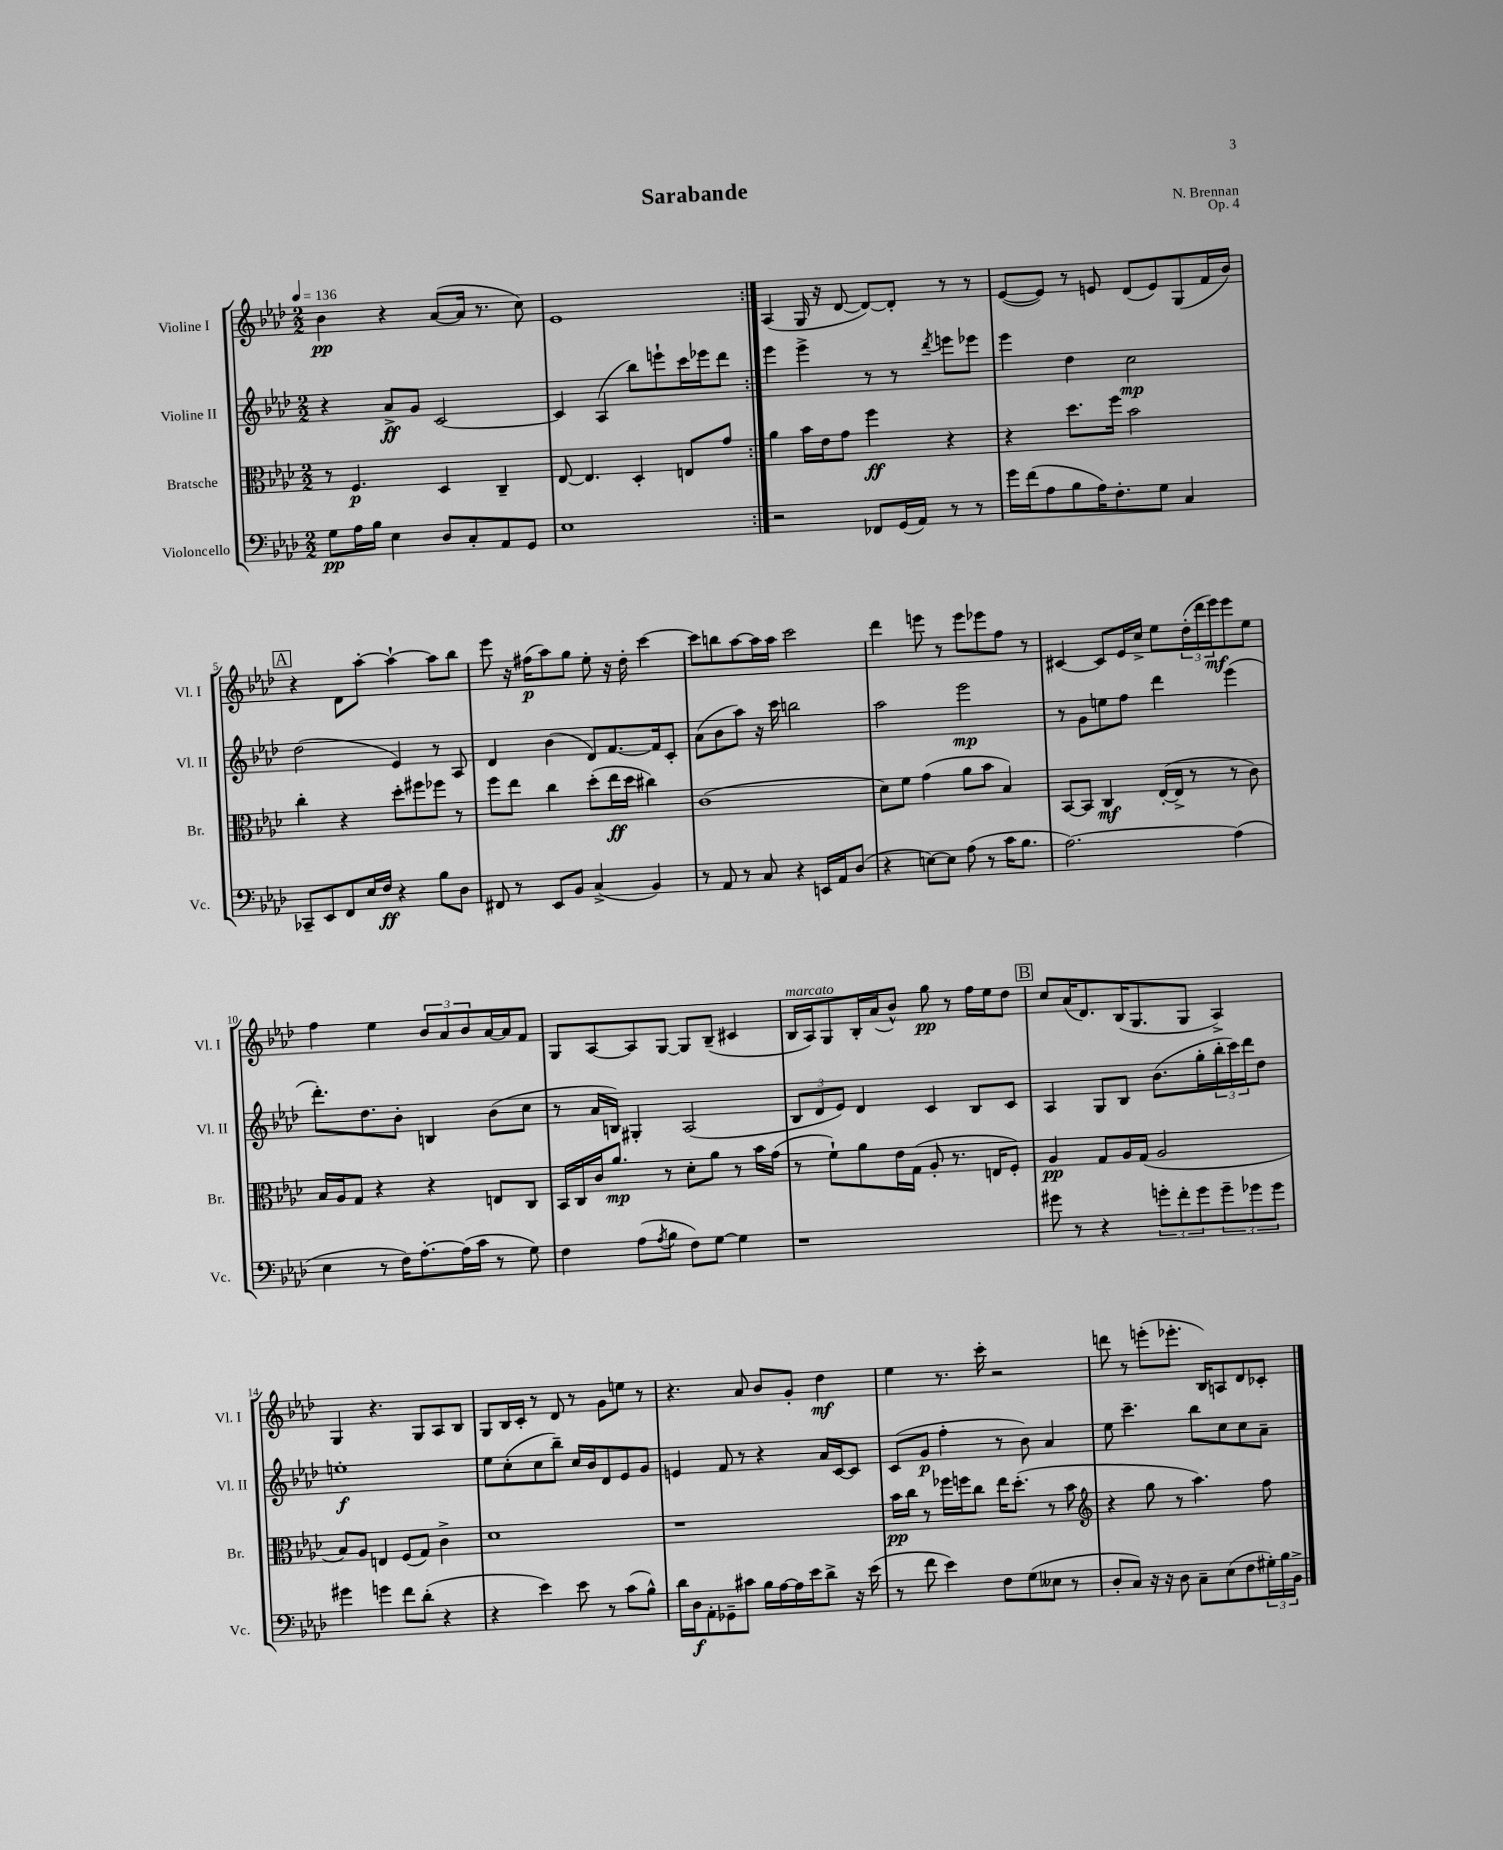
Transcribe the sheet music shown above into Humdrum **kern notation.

**kern	**kern	**kern	**kern
*staff4	*staff3	*staff2	*staff1
*clefF4	*clefC3	*clefG2	*clefG2
*k[b-e-a-d-]	*k[b-e-a-d-]	*k[b-e-a-d-]	*k[b-e-a-d-]
*M2/2	*M2/2	*M2/2	*M2/2
*MM136	*MM136	*MM136	*MM136
8G	8r	4r	4b-
16A-	4.F	.	.
16B-	.	.	.
4E-	.	8a-^	4r
.	.	8g	.
8D-	4D-	[2c	([8a-
8C'	.	.	16a-]
.	.	.	8.r
8AA-	4C~	.	.
8GG	.	.	8cc)
=	=	=	=
1E-	[8E-	4c]	1e-
.	4.E-]	.	.
.	.	(4A-	.
.	4D-'	8bb-)	.
.	.	8eee`	.
.	8E	16ccc	.
.	.	16eee-	.
.	8g	8ddd-	.
=:|!	=:|!	=:|!	=:|!
2r	4a-	4eee-	(4A-
.	16b-	4eee-^	16G
.	16e-	.	16r
.	8g	.	[8d-
8FF-	4ff	8r	8d-_)
(16GG	.	8r	8d-']
16AA-)	.	.	.
.	.	8qddd-	.
8r	4r	8eee	8r
8r	.	8eee-	8r
=	=	=	=
16g	4r	4eee-	([8e-
(16f	.	.	.
8A-	.	.	8e-])
8B-	8.dd-	4dd-	8r
16A-)	.	.	8e
8.F'	16ff	.	.
.	2b-	2cc	(8d-
8G	.	.	8e)
4C	.	.	(8G
.	.	.	16f
.	.	.	16b-)
=	=	=	=
8CC-~	4cc'	(2dd-	4r
8EE-	.	.	.
8FF	4r	.	8d-
16E-	.	.	[8aa-'
16F	.	.	.
4r	8dd-'	4e-)	4aa-`_
.	8ff#	.	.
8B-	8ff-	8r	8aa-]
8D-	8r	8A-	8bb-
=	=	=	=
8FF#	8ff	4d-	8eee-
8r	8ee-	.	16r
.	.	.	(16ff#
8EE-	4cc	(4b-	8aa-)
8BB-	.	.	8gg
(4C^	(8dd-'	8d-)	8ee-'
.	16ee-	[8.f	16r
.	16dd-	.	16dd-'
4BB-)	4cc#)	.	[4ccc
.	.	16f]	.
.	.	8c'	.
=	=	=	=
8r	(1c	(8a-	8ccc]
8AA-	.	8b-	8bb
8r	.	8aa-)	[8aa-
8C	.	16r	16aa-]
.	.	16ccc	16aa-
4r	.	2bb	2ccc
16EE	.	.	.
16AA-	.	.	.
(8D-	.	.	.
=	=	=	=
4r	8d-)	2aa-	4ddd-
.	8f	.	.
[8E)	(4g	.	8eee
8E]	.	.	8r
(8A-	8a-	2eee-	8eee
8r	8b-	.	8eee-
16c	4B-)	.	8ff
8.B-	.	.	.
.	.	.	8r
=	=	=	=
[2.A-)	[8BB-	8r	[4c#
.	8BB-]	8g	.
.	4C	8ee	8c#]
.	.	8ff	16e-
.	.	.	16cc^
.	([16E-'	4ddd-	8ee-
.	16E-^]	.	.
.	8r	.	(24dd-'
.	.	.	24ddd-
.	.	.	24eee-)
(4A-]	8r	(4eee-	8eee-
.	8c)	.	8ee-
=	=	=	=
4E-	16B-	8.ddd-')	4ff
.	16A-	.	.
.	8G	.	.
.	.	8.dd-	.
8r	4r	.	4ee-
16F)	.	8b-'	.
[8.A-'	.	.	.
.	4r	4B	12b-
.	.	.	12a-
(16A-]	.	.	.
.	.	.	12b-
16c	.	.	.
8r	8E	(8b-	[16a-
.	.	.	16a-]
8G)	8C	8cc	8f
=	=	=	=
4F	16BB-	8r	8G
.	16C	.	.
.	16c	16a-	[8A-
.	8.a-	16B)	.
(8A-	.	4G#'	8A-]
8qA-	.	.	.
8B-	8r	.	[8G
8F)	8d-'	(2A-	8G]
[8G	8a-	.	(8B-~
4G]	8r	.	4c#
.	16b-	.	.
.	(16g	.	.
=	=	=	=
1r	8r	12B-	16B-
.	.	.	16A-)
.	.	12d-	.
.	8f`)	.	8G
.	.	12e-)	.
.	8a-	4d-	16B-'
.	.	.	(16a-
.	16e-	.	8b-^^)
.	(16G	.	.
.	8A-'	4c	8gg
.	8.r	.	8r
.	.	8B-	16ff
.	16E	.	16ee-
.	8F')	8c	8dd-
=	=	=	=
8g#	4A-	4A-	8cc
8r	.	.	(16a-
.	.	.	8.d-)
4r	8G	8G	.
.	16A-	8B-	(16B-
.	(16G	.	8.G
12g'	2A-	(8.b-	.
12f'	.	.	.
.	.	.	8G
12g	.	.	.
.	.	16gg'	.
12g~	.	24bb-'	4A-^)
.	.	24ccc)	.
12g-	.	24ddd-	.
.	.	8dd-	.
12g-	.	.	.
=	=	=	=
4g#	8B-)	1ee'	4G
.	8A-	.	.
4g	4E	.	4.r
8f	(8F	.	.
(8d-'	8G)	.	8G
4r	4c^	.	8A-
.	.	.	8B-
=	=	=	=
4r	1d-	8ee-	8G
.	.	(8cc'	16B-
.	.	.	16c'
4e-)	.	8cc	8r
.	.	8bb-~)	8d-
8e-	.	16cc	8r
.	.	16b-	.
8r	.	8d-	8g
(8c	.	8e-	8ee
8B-^^)	.	8g	8r
=	=	=	=
16d-	1r	4e	4.r
16D-	.	.	.
8AA-'	.	.	.
8GG-~	.	8f	.
8c#	.	8r	8a-
16B-	.	4r	8b-
[16A-	.	.	.
16A-]	.	.	8g'
16e-	.	.	.
8d-^	.	16a-	4dd-
.	.	[16c	.
16r	.	8c]	.
(16e-	.	.	.
=	=	=	=
8r	16b-	(8c	4ee-
.	16cc	.	.
8f	8r	8g	.
4e-)	16ff-	4ff'	8.r
.	16ff	.	.
.	8cc	.	.
.	.	.	16ccc'
8F	16ee-	8r	2r
.	(8.dd-'	.	.
(8G	.	8b-)	.
8E--	8r	4a-	.
8r	8b-	.	.
=	=	=	=
*	*clefG2	*	*
8D-'	4r	8ee-	8ddd
8C)	.	4.ccc~	8r
16r	8gg	.	(8eee'
16r	.	.	.
8D-	8r	.	8.eee-'
8C~	4.aa-)	8bb-	.
.	.	.	16B-)
(8E-	.	8cc	8A
8F	.	8cc	8d-
24G#')	8ff	8a-~	8c-'
24B-	.	.	.
24BB-^	.	.	.
==	==	==	==
*-	*-	*-	*-
